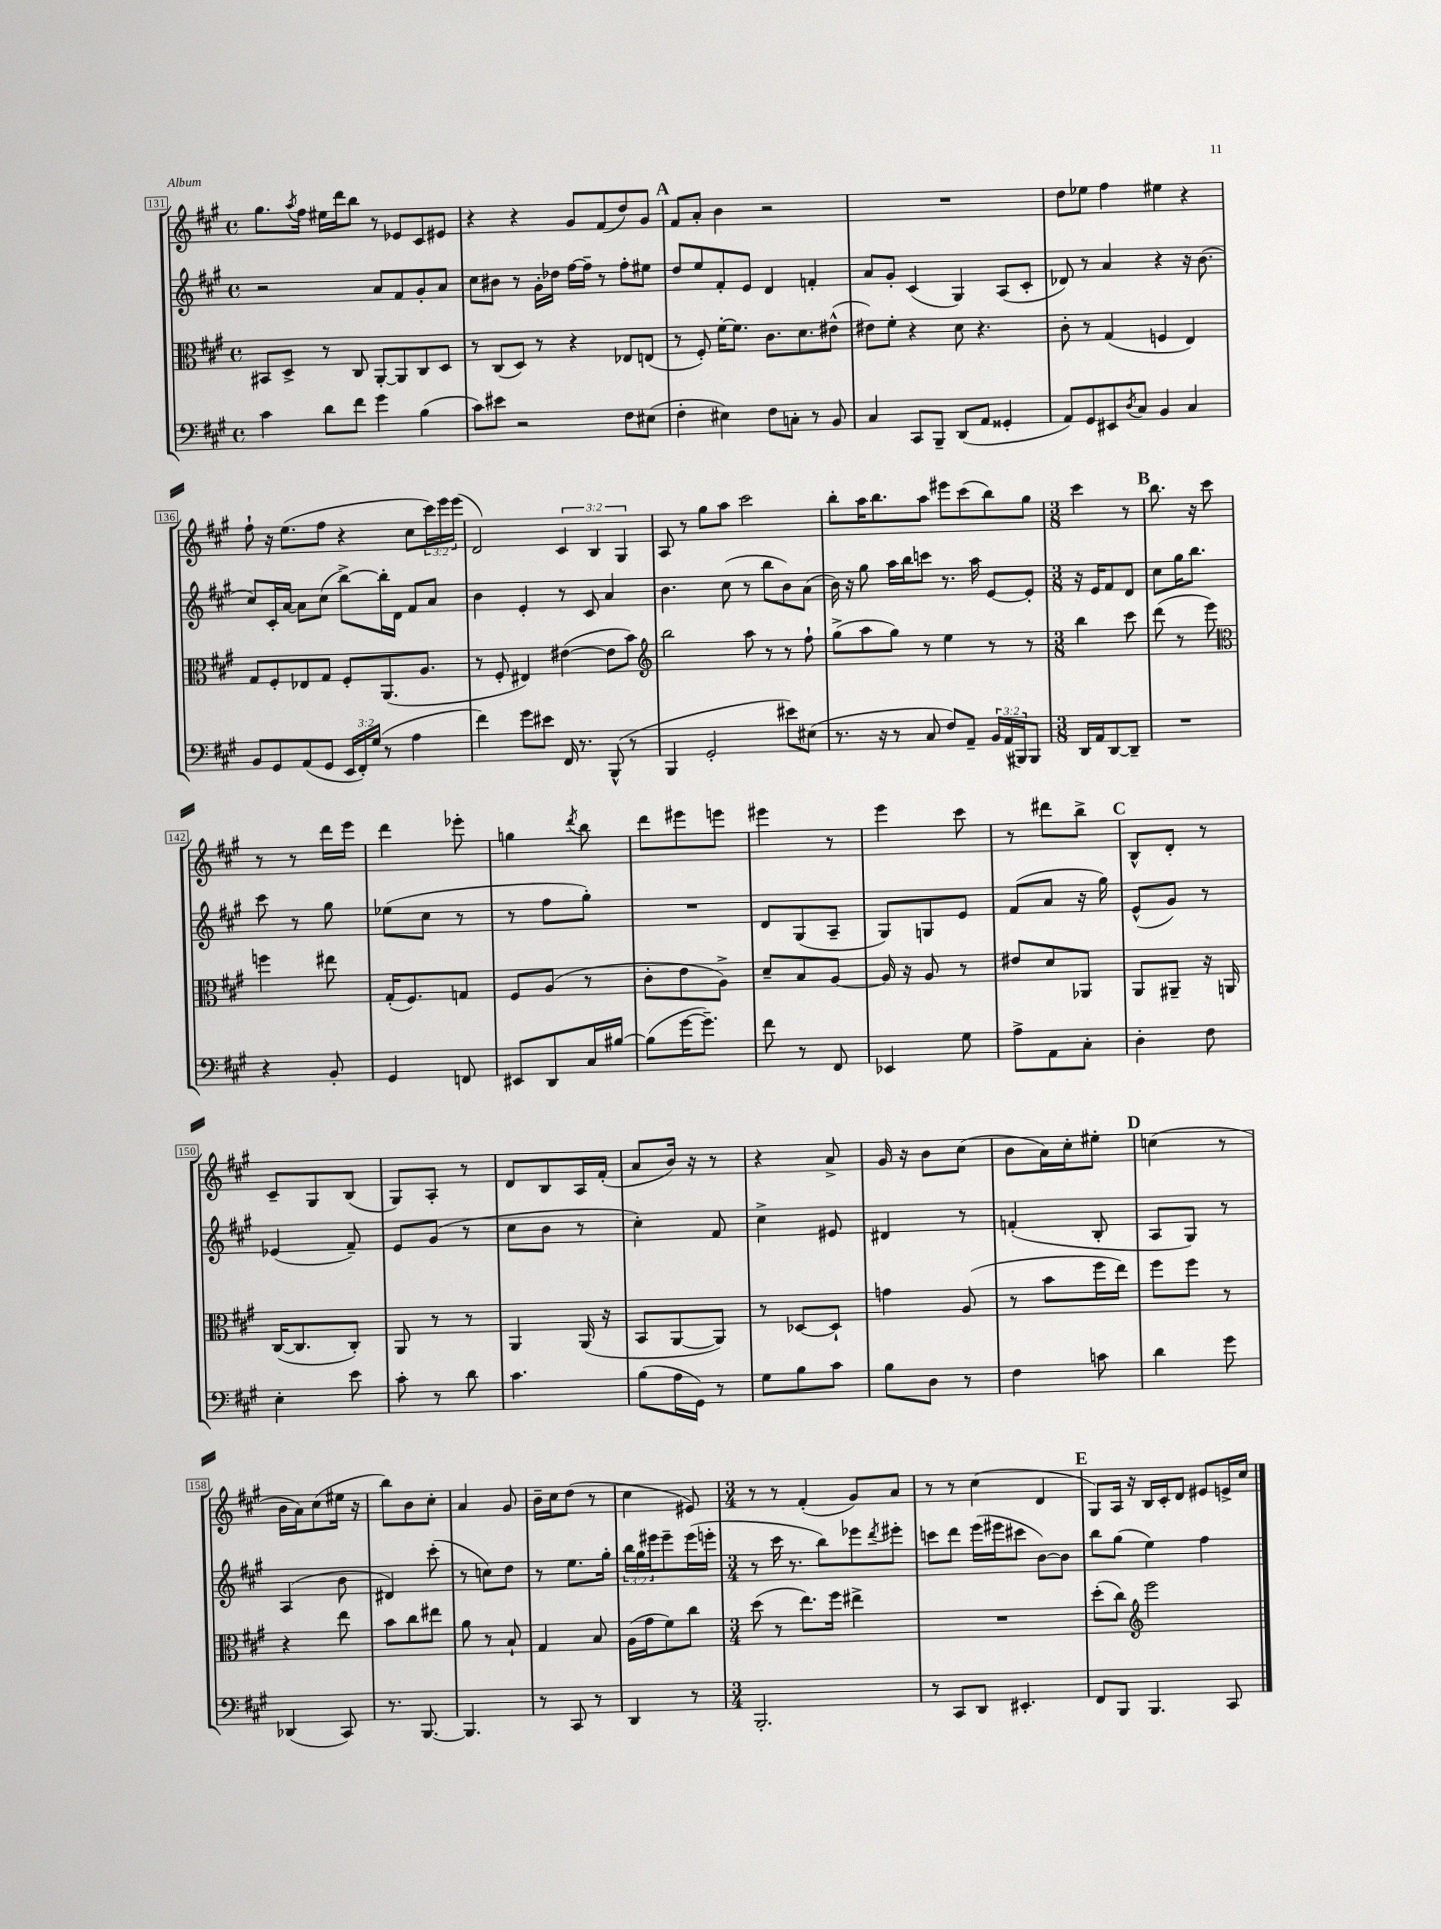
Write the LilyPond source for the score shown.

<<
\new StaffGroup <<
\new Staff = "s0" {
    \clef treble \key a \major \defaultTimeSignature \time 4/4 \override Staff.TupletNumber.text = #tuplet-number::calc-fraction-text
    gis''8. \acciaccatura { a''8 } fis''16 eis''16 d'''16 b''8 r8 ees'8 cis'8 eis'8 |
    r4 r4 gis'8 fis'8( d''8) gis'8 |
    \mark \markup { \bold "A" } fis'8 a'8-. b'4 r2 |
    R1 |
    d''8 ees''8 fis''4 eis''4 r4 |
    fis''8-! r16 e''8.( fis''8 r4 cis''8 \tuplet 3/2 { cis'''16) e'''16 e'''16( } |
    d'2) \tuplet 3/2 { cis'4 b4 gis4 } |
    a8 r8 gis''8 a''8 cis'''2 |
    b''8-. a''16 b''8. a''8 eis'''8 cis'''8( b''8) gis''8 |
    \numericTimeSignature \time 3/8 cis'''4 r8 |
    \mark \markup { \bold "B" } b''8. r16 cis'''8 |
    r8 r8 d'''16 e'''16 |
    d'''4 ees'''8-. |
    g''4 \acciaccatura { d'''8 } b''8 |
    d'''8 eis'''8 e'''8 |
    eis'''4 r8 |
    e'''4 cis'''8 |
    r8 dis'''8 b''8-> |
    \mark \markup { \bold "C" } b8-^ d'8-. r8 |
    cis'8-- gis8 b8( |
    gis8) a8-. r8 |
    d'8 b8 a16 fis'16-.( |
    a'8 b'16) r16 r8 |
    r4 a'8-> |
    gis'16 r16 b'8 cis''8( |
    b'8 a'16) cis''16-. eis''8-. |
    \mark \markup { \bold "D" } c''4( r8 |
    b'16 a'16) cis''8( eis''16 r16 |
    b''8) b'8 cis''8-. |
    a'4 gis'8 |
    b'16-- cis''16 d''8( r8 |
    cis''4 eis'8) |
    \numericTimeSignature \time 3/4 r8 r8 fis'4-.( gis'8) a'8 |
    r8 r8 cis''4( d'4 |
    \mark \markup { \bold "E" } gis8) a16 r16 b16 cis'16-. d'8 eis'8 e'16-> cis''16 \bar "|." |
}
\new Staff = "s1" {
    \clef treble \key a \major \defaultTimeSignature \time 4/4 \override Staff.TupletNumber.text = #tuplet-number::calc-fraction-text
    r2 a'8 fis'8 gis'8-. a'8 |
    cis''8 bis'8 r8 gis'16-. des''16 fis''16~ fis''16-- r8 fis''8-. eis''8 |
    \mark \markup { \bold "A" } d''8 e''8 fis'8-. e'8 d'4 f'4-. |
    a'8 gis'8-. cis'4( gis4) a8( cis'8-. |
    des'8) r8 a'4 r4 r16 b'8.( |
    cis''8) cis'16-. a'16~ a'8 cis''8( b''8~->) b''16-. d'16 fis'8 a'8 |
    b'4 e'4-. r8 cis'8 a'4 |
    b'4. cis''8( r8 b''8 b'8) a'8( |
    b'16) r16 gis''8 a''16 b''16 c'''8 r8. a''16 e'8~ e'8-. |
    \numericTimeSignature \time 3/8 r16 e'16 fis'8 d'8 |
    \mark \markup { \bold "B" } cis''8 gis''16 b''8. |
    cis'''8 r8 gis''8 |
    ees''8( cis''8 r8 |
    r8 fis''8 gis''8-.) |
    R4. |
    d'8 gis8( a8-- |
    gis8) g8 e'8 |
    fis'8( a'8 r16 gis''16) |
    \mark \markup { \bold "C" } e'8-^( gis'8) r8 |
    ees'4( fis'8--) |
    e'8 gis'8( r8 |
    cis''8 b'8 r8 |
    cis''4-.) fis'8 |
    cis''4-> eis'8 |
    dis'4 r8 |
    f'4-.( b8-. |
    \mark \markup { \bold "D" } a8 gis8) r8 |
    a4( b'8 |
    dis'4) cis'''8-.( |
    r8 c''8) d''8 |
    r8 e''8. gis''16-. |
    \tuplet 3/2 { b''16 gis''16 eis'''16 } eis'''8-- eis'''16( e'''16-. |
    \numericTimeSignature \time 3/4 r8 cis'''16 r8. b''8) ees'''8 \acciaccatura { d'''8 } eis'''8-. |
    c'''8 d'''8 e'''16( eis'''16 cis'''8 b'8~) b'8 |
    \mark \markup { \bold "E" } b''8 gis''8( e''4) fis''4 \bar "|." |
}
\new Staff = "s2" {
    \clef alto \key a \major \defaultTimeSignature \time 4/4
    bis,8 d8-> r8 cis8 a,8~-. a,8 cis8 d8 |
    r8 cis8( d8) r8 r4 ees8 e8( |
    \mark \markup { \bold "A" } r8 fis8-.) fis'16~-. fis'8. cis'8. d'8. eis'8-^( |
    eis'8) fis'8-. r4 d'8 r4. |
    cis'8-. r8 gis4( f4 e4) |
    gis8 fis8-. ees8 gis8 fis8-. a,8.( a8. |
    r8 fis8-. eis4) eis'4~( eis'8 b'8) |
    \clef treble b''2 a''8 r8 r8 fis''8-! |
    gis''8->( a''8 gis''8) r8 e''4 r8 r8 |
    \numericTimeSignature \time 3/8 b''4 cis'''8 |
    \mark \markup { \bold "B" } d'''8( r8 e'''8) |
    \clef alto f''4 eis''8 |
    gis16-.( fis8.) g8 |
    fis8 a8( r8 |
    cis'8-. e'8 a8->) |
    d'8-- b8 a8~ |
    a16 r16 a8 r8 |
    eis'8 d'8 aes,8 |
    \mark \markup { \bold "C" } a,8 ais,8-- r16 a,16 |
    cis16~( cis8. cis8-.) |
    a,8 r8 r8 |
    a,4 a,16( r16 |
    b,8 a,8~ a,8) |
    r8 des8~ des8-! |
    g'4 a8( |
    r8 b'8 fis''16 e''16) |
    \mark \markup { \bold "D" } fis''8 fis''8 r8 |
    r4 e''8 |
    b'8 cis''8 eis''8 |
    a'8 r8 b8-! |
    gis4 b8 |
    a16( gis'16 fis'8) cis''8 |
    \numericTimeSignature \time 3/4 d''8( r8 e''8.) fis''16 eis''4-> |
    R2. |
    \mark \markup { \bold "E" } d''8-.( cis''8) \clef treble e'''2 \bar "|." |
}
\new Staff = "s3" {
    \clef bass \key a \major \defaultTimeSignature \time 4/4 \override Staff.TupletNumber.text = #tuplet-number::calc-fraction-text
    cis'4 d'8 fis'8 gis'4 b4( |
    cis'8) eis'8 r2 fis8 eis8( |
    \mark \markup { \bold "A" } fis4-. eis4) fis8 c8-. r8 b,8 |
    cis4 cis,8 b,,8-- d,8( a,8 gisis,4-. |
    a,8) gis,8 eis,8 \acciaccatura { d8 } cis8 b,4 cis4 |
    b,8 gis,8 a,8( gis,8 \tuplet 3/2 { e,16 fis,16-.) gis16( } r8 a4 |
    fis'4) gis'8 eis'8 fis,16 r8. b,,8-^( r8 |
    b,,4 gis,2-. eis'8) eis8( |
    r8. r16 r8 cis8 fis8) a,8-- \tuplet 3/2 { b,16 a,16( bis,,16) } bis,,8 |
    \numericTimeSignature \time 3/8 d,16 a,16 d,8~ d,8-- |
    \mark \markup { \bold "B" } R4. |
    r4 b,8-. |
    gis,4 f,8 |
    eis,8 d,8 cis16 bis16~ |
    bis8( gis'16~ gis'8.--) |
    fis'8 r8 fis,8 |
    ees,4 gis8 |
    a8-> a,8 cis8-. |
    \mark \markup { \bold "C" } d4-. fis8 |
    e4-. e'8 |
    cis'8-. r8 d'8 |
    cis'4. |
    b8( a16 gis,16) r8 |
    gis8 b8 cis'8 |
    b8 d8 r8 |
    fis4 c'8 |
    \mark \markup { \bold "D" } d'4 gis'8 |
    des,4( cis,8) |
    r8. b,,8.~ |
    b,,4. |
    r8 cis,8 r8 |
    d,4 r8 |
    \numericTimeSignature \time 3/4 b,,2.-. |
    r8 cis,8 d,8 eis,4.-. |
    \mark \markup { \bold "E" } fis,8 b,,8 b,,4. cis,8 \bar "|." |
}
>>
>>
\layout { \context { \Score currentBarNumber = #131 \override BarNumber.stencil = #(make-stencil-boxer 0.1 0.3 ly:text-interface::print) } }
